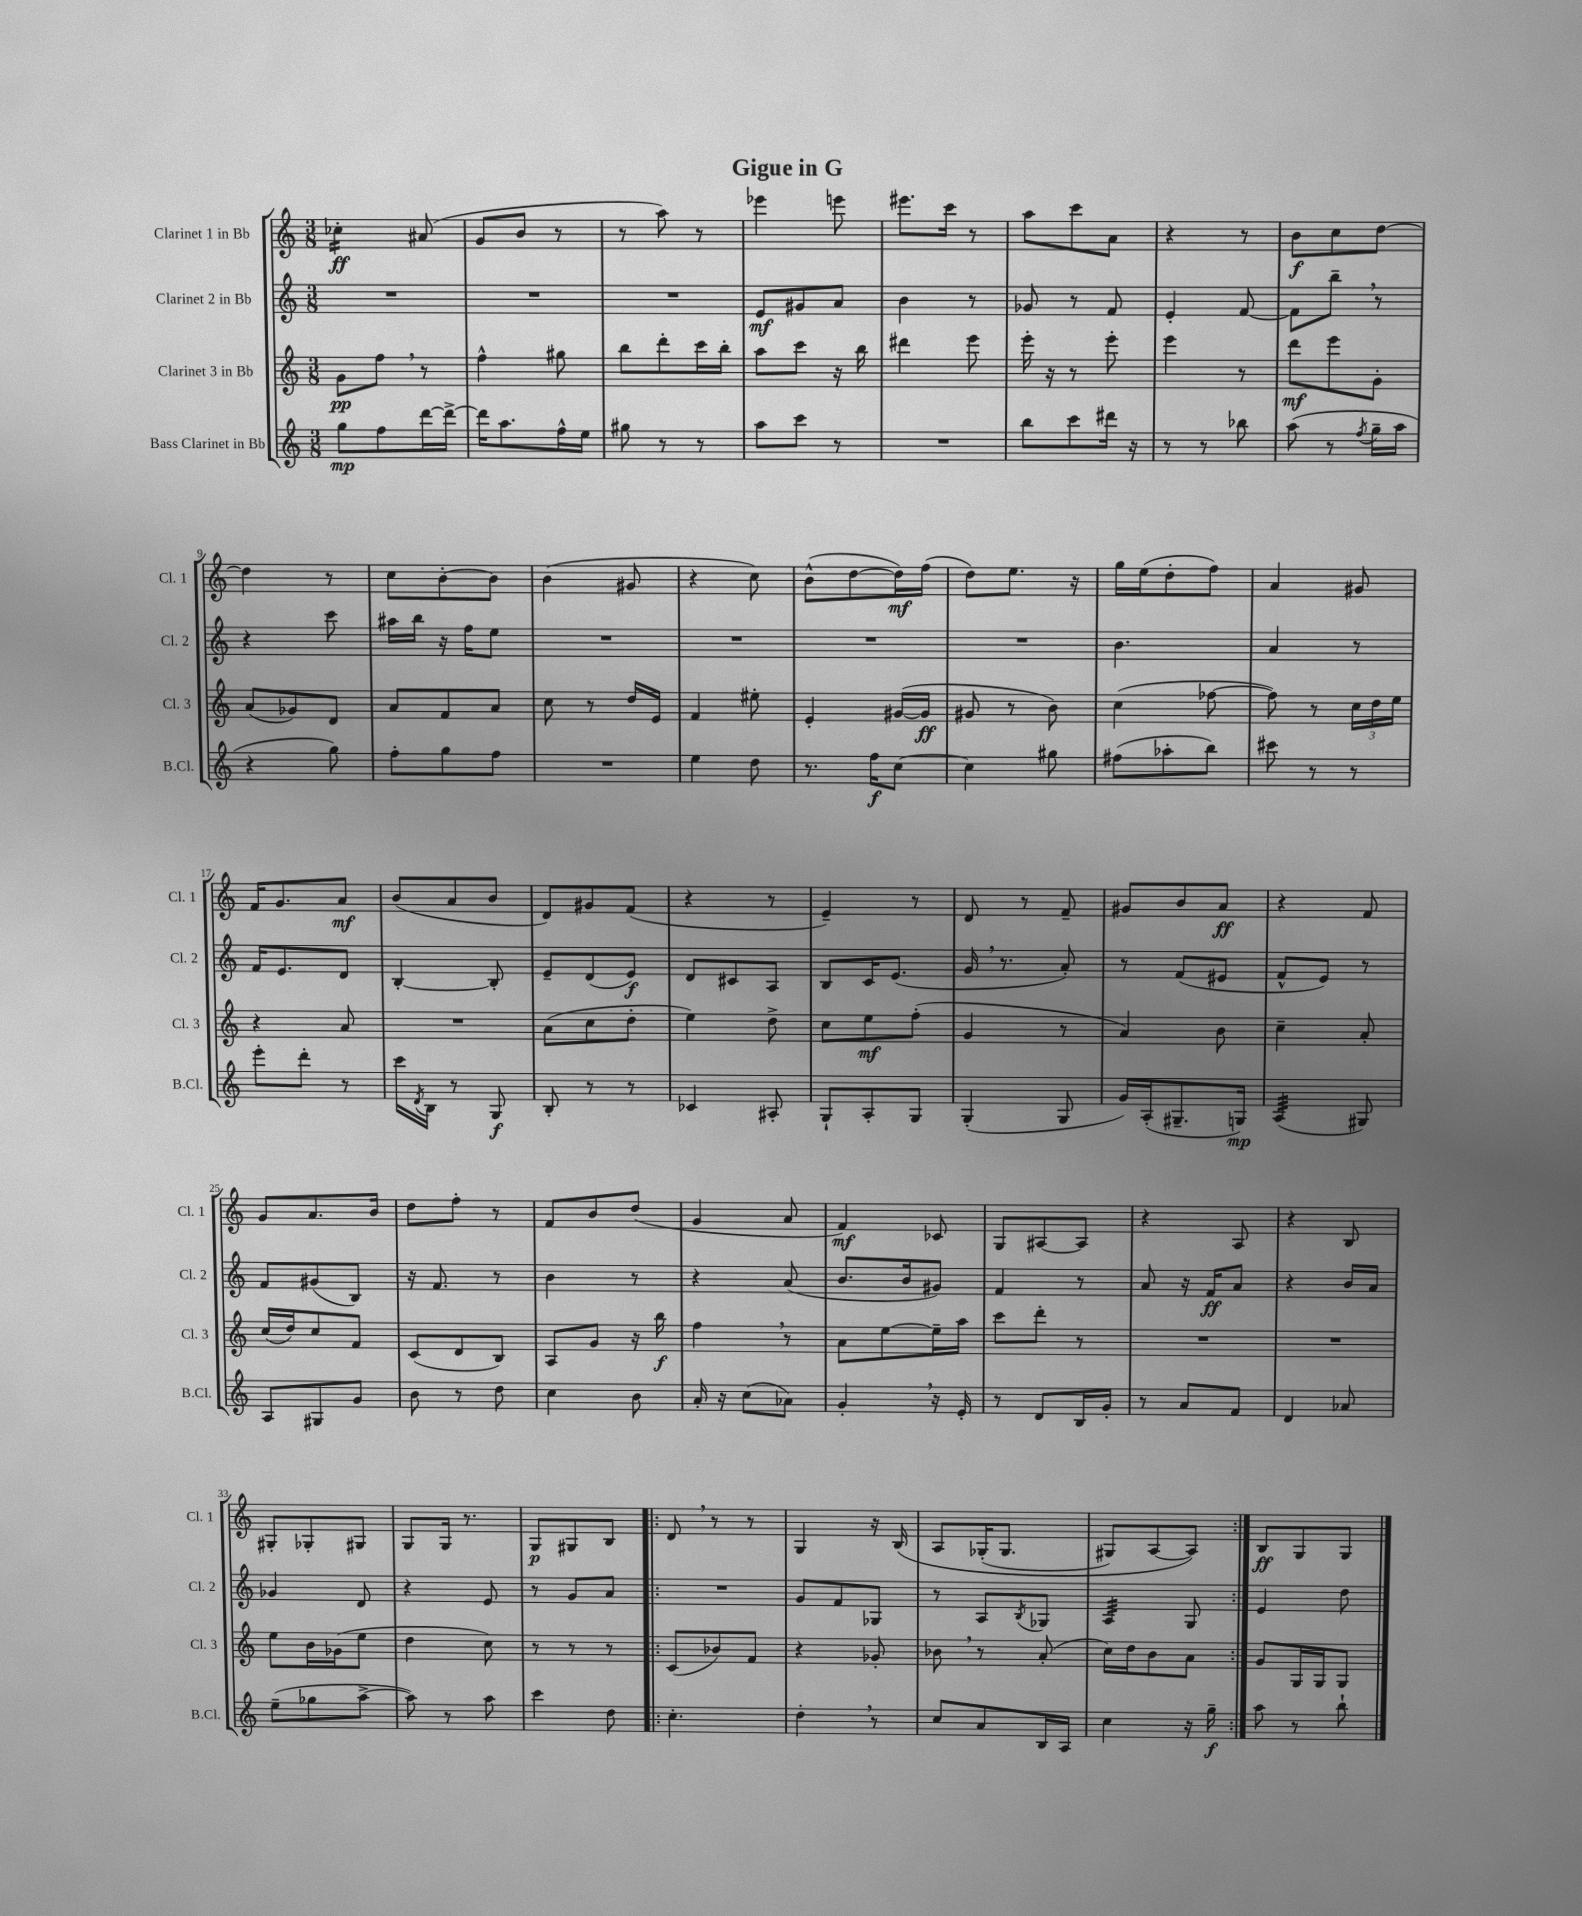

**kern	**kern	**kern	**kern
*staff4	*staff3	*staff2	*staff1
*clefG2	*clefG2	*clefG2	*clefG2
*k[]	*k[]	*k[]	*k[]
*M3/8	*M3/8	*M3/8	*M3/8
8gg	8g	4.r	4cc-'
8ff	8ff	.	.
[16ddd	8r	.	(8a#
16ddd^_	.	.	.
=	=	=	=
16ddd]	4ff^^	4.r	8g
8.aa	.	.	.
.	.	.	8b
16ff^^	8gg#	.	8r
16ee	.	.	.
=	=	=	=
8gg#	8bb	4.r	8r
8r	8ddd'	.	8aa)
8r	16ccc	.	8r
.	16bb'	.	.
=	=	=	=
8aa	8aa	8e	4eee-
8ccc	8ccc	8g#	.
8r	16r	8a	8eee
.	16bb	.	.
=	=	=	=
4.r	4ddd#	4b	8.eee#
.	.	.	16ccc
.	8eee	8r	8r
=	=	=	=
8bb	16eee'	8g-	8aa
.	16r	.	.
8ccc	8r	8r	8ccc
16ddd#	8eee'	8f	8a
16r	.	.	.
=	=	=	=
8r	4eee	4e'	4r
8r	.	.	.
8bb-	8r	[8f	8r
=	=	=	=
(8aa	8ddd	8f]	8b
8r	8eee	8bb~	8cc
8qff	.	.	.
16gg~	8g'	8r	[8dd
16aa	.	.	.
=	=	=	=
4r	(8a	4r	4dd]
.	8g-)	.	.
8gg)	8d	8ccc	8r
=	=	=	=
8ff'	8a	16aa#	8cc
.	.	16bb	.
8gg	8f	16r	[8b'
.	.	16ff	.
8ff	8a	8ee	8b]
=	=	=	=
4.r	8cc	4.r	(4b
.	8r	.	.
.	16dd	.	8g#
.	16e	.	.
=	=	=	=
4ee	4f	4.r	4r
8dd	8ee#'	.	8cc)
=	=	=	=
8.r	4e'	4.r	(8b^^
.	.	.	[8dd
16ff	.	.	.
[8cc	([16g#	.	16dd])
.	16g#]	.	(16ff
=	=	=	=
4cc]	8g#	4.r	8dd)
.	8r	.	8.ee
8gg#	8b)	.	.
.	.	.	16r
=	=	=	=
(8ff#	(4cc	4.b	16gg
.	.	.	(16ee
8aa-'	.	.	8dd'
8bb)	[8ff-	.	8ff)
=	=	=	=
8ccc#	8ff-])	4a	4a
8r	8r	.	.
8r	24cc	8r	8g#
.	24dd	.	.
.	24ee	.	.
=	=	=	=
8eee'	4r	16f	16f
.	.	8.e	8.g
8ddd'	.	.	.
8r	8a	8d	8a
=	=	=	=
16ccc	4.r	[4B'	(8b
8qd	.	.	.
16B	.	.	.
8r	.	.	8a
8G	.	8B']	8b
=	=	=	=
8B'	(8a	8e~	8d)
8r	8cc	(8d	8g#
8r	8dd'	8e)	(8f
=	=	=	=
4c-	4ee)	8d	4r
.	.	8c#	.
8A#'	8dd^	8A	8r
=	=	=	=
8G`	8cc	8B	4e~)
8A'	8ee	16c	.
.	.	(8.e	.
8G	(8ff'	.	8r
=	=	=	=
(4G'	4g	16g	8d
.	.	8.r	.
.	.	.	8r
8G	8r	8a')	8f~
=	=	=	=
16g)	4a)	8r	8g#
(16A'	.	.	.
8.G#~	.	(8f	8b
.	8b	8e#	8a
16G)	.	.	.
=	=	=	=
(4A	4cc~	8f^^	4r
.	.	8e)	.
8G#)	8a'	8r	8f
=	=	=	=
8A	(16cc	8f	8g
.	16dd)	.	.
8G#	8cc	(8g#	8.a
8g	8f	8B)	.
.	.	.	16b
=	=	=	=
8b	(8c	16r	8dd
.	.	8.f	.
8r	8d	.	8ff'
8dd	8B)	8r	8r
=	=	=	=
4cc	8A	4b	8f
.	8g	.	8b
8b	16r	8r	(8dd
.	16bb	.	.
=	=	=	=
16a'	4ff	4r	4g
16r	.	.	.
(8cc	.	.	.
8a-)	8r	(8a	8a
=	=	=	=
4g'	8a	8.b	4f)
.	[8ee	.	.
.	.	16b	.
16r	16ee~]	8g#)	8c-
16e'	16aa	.	.
=	=	=	=
8r	8ccc	4f	8G
8d	8ddd'	.	[8A#
16B	8r	8r	8A#]
16g'	.	.	.
=	=	=	=
8r	4.r	8a	4r
8a	.	16r	.
.	.	16f	.
8f	.	8a	8A
=	=	=	=
4d	4.r	4r	4r
8a-	.	16b	8B
.	.	16a	.
=	=	=	=
(8ee~	8ee	4g-	8G#'
8gg-	16b	.	8G-'
.	(16g-	.	.
[8aa^	8ee	8d	8G#
=	=	=	=
8aa])	4dd	4r	8G
8r	.	.	16G
.	.	.	8.r
8aa	8cc)	8e	.
=	=	=	=
4ccc	8r	8r	8G
.	8r	8g	8G#
8dd	8r	8a	8B
=!|:	=!|:	=!|:	=!|:
4.cc'	(8c	4.r	8d
.	8b-)	.	8r
.	8f	.	8r
=	=	=	=
4dd'	4r	8g	4G
.	.	8f	.
8r	8g-'	8G-	16r
.	.	.	&(16B
=	=	=	=
8cc	8b-	8r	8A
8a	8r	8A	(16G-'
.	.	.	8.G-
.	.	8qB	.
16B	(8a'	8G-	.
16A	.	.	.
=	=	=	=
4cc	16cc)	4A	8G#)
.	16dd	.	.
.	8b	.	[8A
16r	8a	8G	8A]&)
16gg~	.	.	.
=:|!	=:|!	=:|!	=:|!
8aa	8g	4e	8B
8r	16G	.	8G
.	16G	.	.
8bb`	8G	8dd	8G
==	==	==	==
*-	*-	*-	*-
